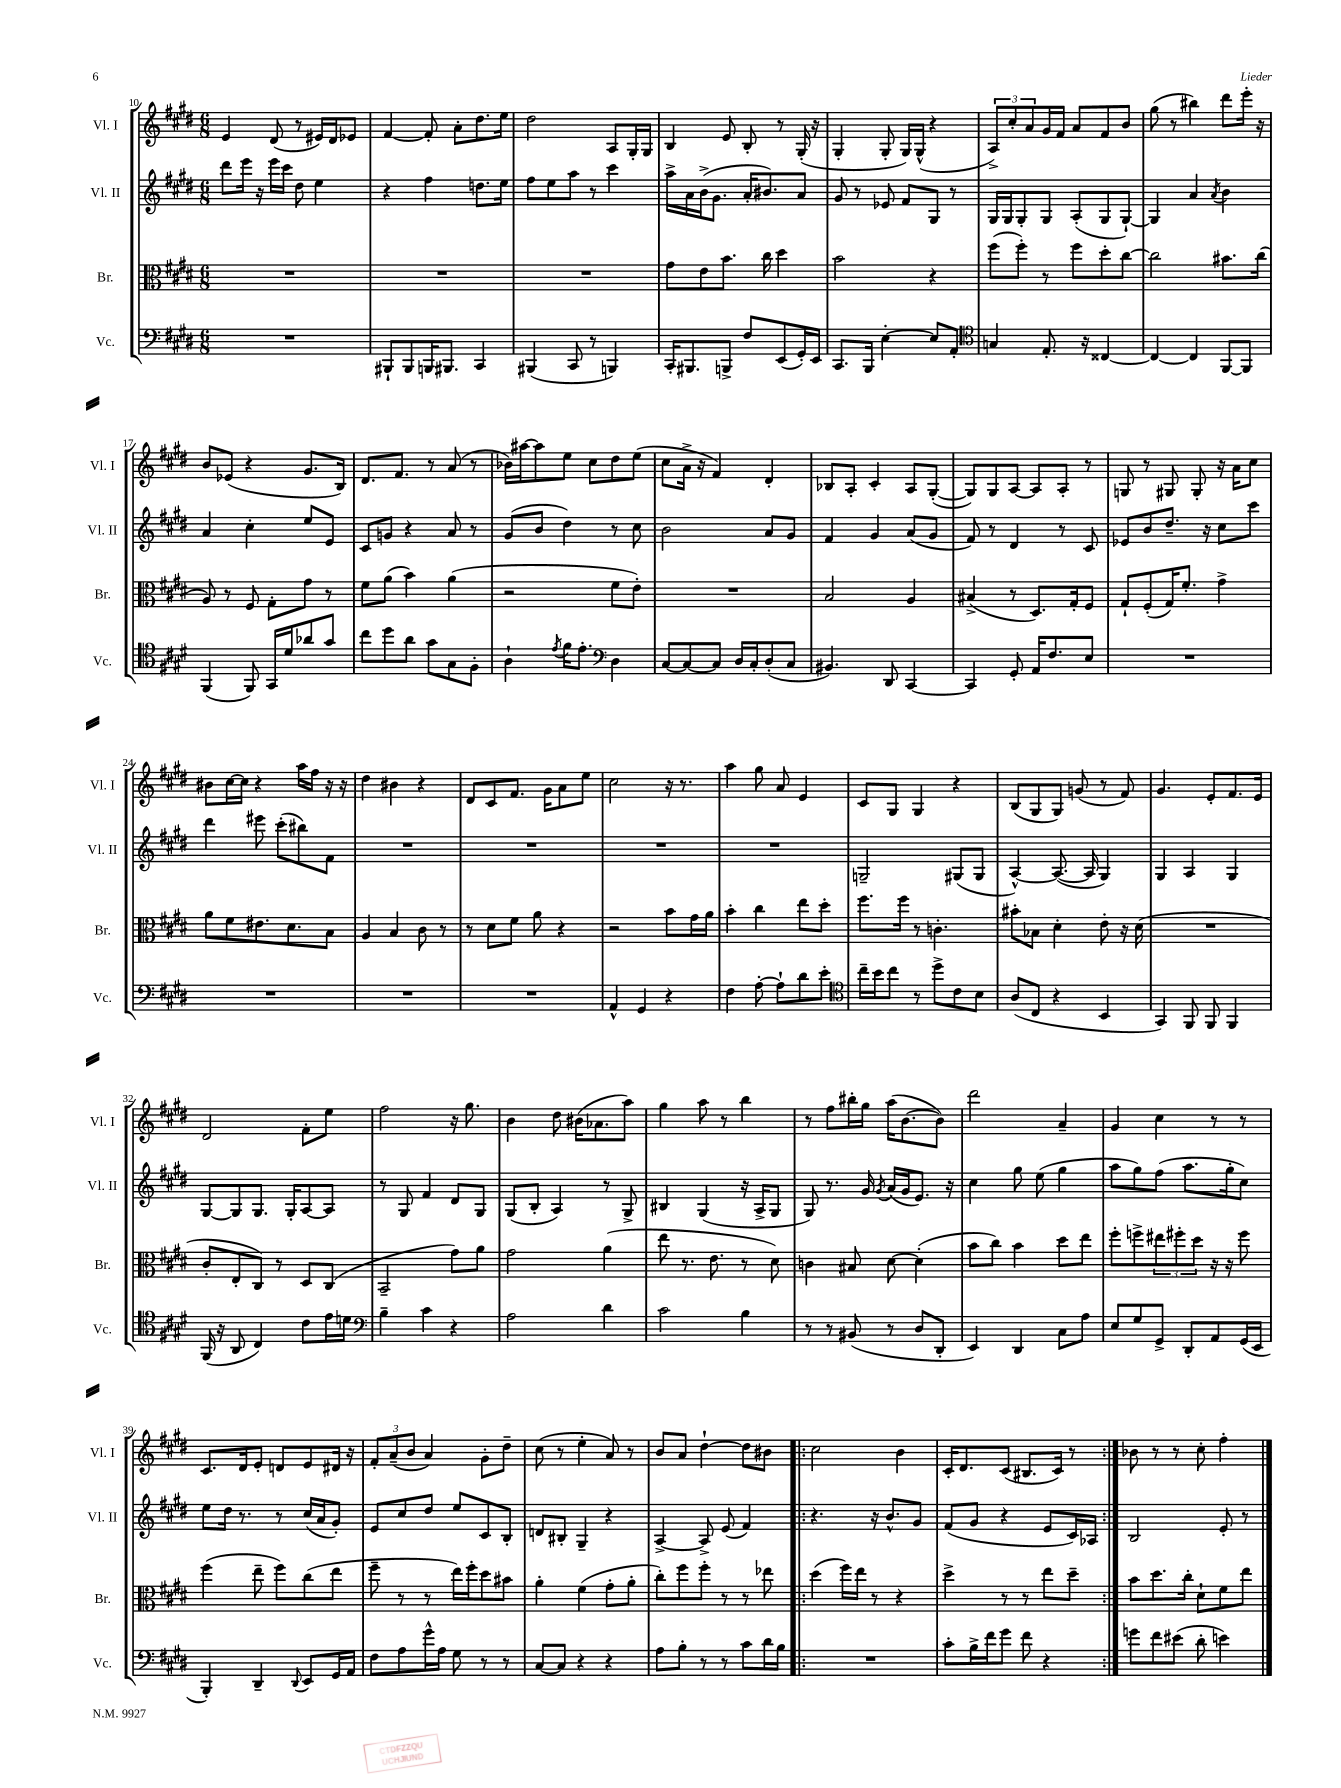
<<
\new StaffGroup <<
\new Staff = "s0" \with { instrumentName = "Vl. I" shortInstrumentName = "Vl. I" } {
    \clef treble \key e \major \numericTimeSignature \time 6/8
    e'4 dis'8( r8 eis'16) dis'16 ees'8 |
    fis'4~ fis'8-. a'8-. dis''8. e''16 |
    dis''2 a8 gis16-. gis16 |
    b4 e'8 b8-. r8 gis16-.( r16 |
    gis4-. gis8-. gis16) gis16-^( r4 |
    \tuplet 3/2 { a8->) cis''8-. a'8 } gis'16 fis'16 a'8 fis'8 b'8 |
    gis''8( r8 bis''4) dis'''8 e'''16-. r16 |
    b'8 ees'8( r4 gis'8. b16) |
    dis'8. fis'8. r8 a'8( r8 |
    bes'16) ais''16~ ais''8 e''8 cis''8 dis''8 e''8( |
    cis''8 a'16-> r16 fis'4) dis'4-. |
    bes8 a8-. cis'4-. a8 gis8~-.( |
    gis8) gis8 a8~ a8 a8-. r8 |
    g8 r8 gis8 gis8-. r16 a'16 cis''8 |
    bis'8 cis''16~ cis''16 r4 a''16 fis''16 r16 r16 |
    dis''4 bis'4 r4 |
    dis'8 cis'8 fis'8. gis'16 a'8 e''8 |
    cis''2 r16 r8. |
    a''4 gis''8 a'8 e'4 |
    cis'8 gis8 gis4 r4 |
    b8( gis8 gis8) g'8( r8 fis'8) |
    gis'4. e'8-. fis'8. e'16 |
    dis'2 fis'8-. e''8 |
    fis''2 r16 gis''8. |
    b'4 dis''8 bis'16( aes'8. a''8) |
    gis''4 a''8 r8 b''4 |
    r8 fis''8 bis''16-. gis''16 a''16( b'8.~ b'8) |
    dis'''2 a'4-- |
    gis'4 cis''4 r8 r8 |
    cis'8. dis'16 e'8-. d'8 e'8 dis'16 r16 |
    \tuplet 3/2 { fis'8-. a'8--( b'8 } a'4) gis'8-. dis''8-- |
    cis''8( r8 e''4-. a'8) r8 |
    b'8 a'8 dis''4~-! dis''8 bis'8 |
    \repeat volta 2 { cis''2 b'4 |
    cis'16-. dis'8. cis'8( bis8. cis'16) r8 | }
    bes'8 r8 r8 cis''8-. fis''4-. \bar "|." |
}
\new Staff = "s1" \with { instrumentName = "Vl. II" shortInstrumentName = "Vl. II" } {
    \clef treble \key e \major \numericTimeSignature \time 6/8
    dis'''8 e'''16 r16 e'''16 cis'''16 dis''8 e''4 |
    r4 fis''4 d''8. e''16 |
    fis''8 e''8 a''8 r8 cis'''4 |
    a''16-> a'16 b'16->( gis'8. a'16-. bis'8.) a'8 |
    gis'8 r8 ees'8 fis'8 gis8 r8 |
    gis16 gis16 gis8-. gis8 a8-.( gis8 gis8~-!) |
    gis4 a'4 \acciaccatura { a'8 } b'4 |
    a'4 cis''4-. e''8 e'8 |
    cis'8 g'8 r4 a'8 r8 |
    gis'8( b'8 dis''4) r8 cis''8 |
    b'2 a'8 gis'8 |
    fis'4 gis'4 a'8( gis'8 |
    fis'8) r8 dis'4 r8 cis'8 |
    ees'8 b'8 dis''8.-- r16 cis''8 cis'''8 |
    dis'''4 eis'''8 cis'''8-.( bis''8) fis'8 |
    R2. |
    R2. |
    R2. |
    R2. |
    g2-- gis8( gis8 |
    a4~-^) a8.~( a16 gis4) |
    gis4 a4 gis4 |
    gis8~ gis8 gis8. gis16-. a8~ a8 |
    r8 gis8 fis'4 dis'8 gis8 |
    gis8( b8-. a4) r8 gis8-> |
    bis4 gis4( r16 a16-> gis8 |
    gis8) r8. gis'16 \acciaccatura { gis'8 } a'16( gis'16 e'8.) r16 |
    cis''4 gis''8 e''8( gis''4 |
    a''8 gis''8) fis''8( a''8. gis''16-. cis''8) |
    e''8 dis''16 r8. r8 cis''16( a'16 gis'8-.) |
    e'8 cis''8 dis''8 e''8 cis'8 b8-. |
    d'8 bis8-. gis4-- r4 |
    a4~-> a8-> e'8( fis'4) |
    \repeat volta 2 { r4. r16 b'8.-^ gis'8 |
    fis'8( gis'8 r4 e'8 cis'16) aes16 | }
    b2 e'8-. r8 \bar "|." |
}
\new Staff = "s2" \with { instrumentName = "Br." shortInstrumentName = "Br." } {
    \clef alto \key e \major \numericTimeSignature \time 6/8
    R2. |
    R2. |
    R2. |
    gis'8 e'8 b'8. cis''16 dis''4 |
    b'2 r4 |
    fis''8( fis''8-.) r8 fis''8 dis''8-. cis''8~ |
    cis''2 bis'8. cis''16( |
    a8) r8 fis8 gis8-. gis'8 r8 |
    fis'8 a'8( b'4) a'4( |
    r2 fis'8 e'8-.) |
    R2. |
    b2 a4 |
    bis4->( r8 dis8.) gis16-. fis8 |
    gis8-! fis8-.( gis16) fis'8.-. gis'4-> |
    a'8 fis'8 eis'8. dis'8. b8 |
    a4 b4 cis'8 r8 |
    r8 dis'8 fis'8 a'8 r4 |
    r2 b'8 gis'16 a'16 |
    b'4-. cis''4 e''8 dis''8-. |
    fis''8. fis''16 r8 c'4.-. |
    bis'8-. bes8 dis'4-. e'8-. r16 dis'16( |
    R2. |
    cis'8-. e8-. cis8) r8 dis8 cis8( |
    b,2-- gis'8) a'8 |
    gis'2 a'4( |
    e''8 r8. e'8. r8 dis'8) |
    c'4 bis8 dis'8~ dis'4-.( |
    b'8 cis''8) b'4 dis''8 e''8 |
    fis''8-. f''8-> \tuplet 3/2 { eis''8 fis''8-. dis''8 } r16 r16 fis''8 |
    fis''4( e''8-- fis''8) cis''8( e''8 |
    fis''8-- r8 r8 e''16) fis''16-. dis''8 bis'8 |
    a'4-. fis'4( gis'8-. a'8-. |
    cis''8-.) fis''8 fis''8-. r8 r8 ees''8 |
    \repeat volta 2 { dis''4( fis''16) e''16 r8 r4 |
    dis''4-> r8 r8 e''8 dis''8-- | }
    b'8 dis''8. cis''16-. dis'8-! fis'8 e''8 \bar "|." |
}
\new Staff = "s3" \with { instrumentName = "Vc." shortInstrumentName = "Vc." } {
    \clef bass \key e \major \numericTimeSignature \time 6/8
    R2. |
    bis,,8-! bis,,8 b,,16 bis,,8. cis,4 |
    bis,,4( cis,8 r8 b,,4) |
    cis,16-. bis,,8. b,,8-> fis8 e,8( gis,16-.) e,16 |
    cis,8. b,,16 e4~-. e8 a,8-. |
    \clef tenor g4 e8.-. r16 cisis4~ |
    cisis4~ cisis4 fis,8~ fis,8 |
    fis,4( fis,8) gis,16 dis'16 aes'8 gis'8 |
    cis''8 dis''8 a'8 gis'8 gis8 fis8-. |
    a4-! \acciaccatura { e'8 } fis'16 e'8.-. \clef bass dis4 |
    cis8~ cis8~ cis8 dis16 cis16-. dis8-.( cis8 |
    bis,4.) dis,8 cis,4~ |
    cis,4 gis,8-. a,16 fis8. e8 |
    R2. |
    R2. |
    R2. |
    R2. |
    a,4-^ gis,4 r4 |
    fis4 a8~-. a8-! dis'8 e'8-. |
    \clef tenor cis''16-- b'16 cis''8 r8 dis''8-> cis'8 b8 |
    a8( cis8 r4 b,4 |
    gis,4) fis,8 fis,8 fis,4 |
    fis,16( r16 a,8 cis4) cis'8 e'16 d'16 |
    \clef bass b4-- cis'4 r4 |
    a2 dis'4 |
    cis'2 b4 |
    r8 r8 bis,8( r8 dis8 dis,8-. |
    e,4) dis,4 cis8 a8 |
    e8 gis8 gis,8-> dis,8-. a,8 gis,16( e,16 |
    b,,4-.) dis,4-- \appoggiatura { dis,8 } e,8 gis,16 a,16 |
    fis8 a8 gis'16-^ a16 gis8 r8 r8 |
    cis8~ cis8 r4 r4 |
    a8 b8-. r8 r8 cis'8 dis'16 b16 |
    \repeat volta 2 { R2. |
    cis'8-. b16-> fis'16 gis'8 fis'8 r4 | }
    g'8 fis'8 eis'8( dis'8-. e'4) \bar "|." |
}
>>
>>
\layout { \context { \Score currentBarNumber = #10 } }
